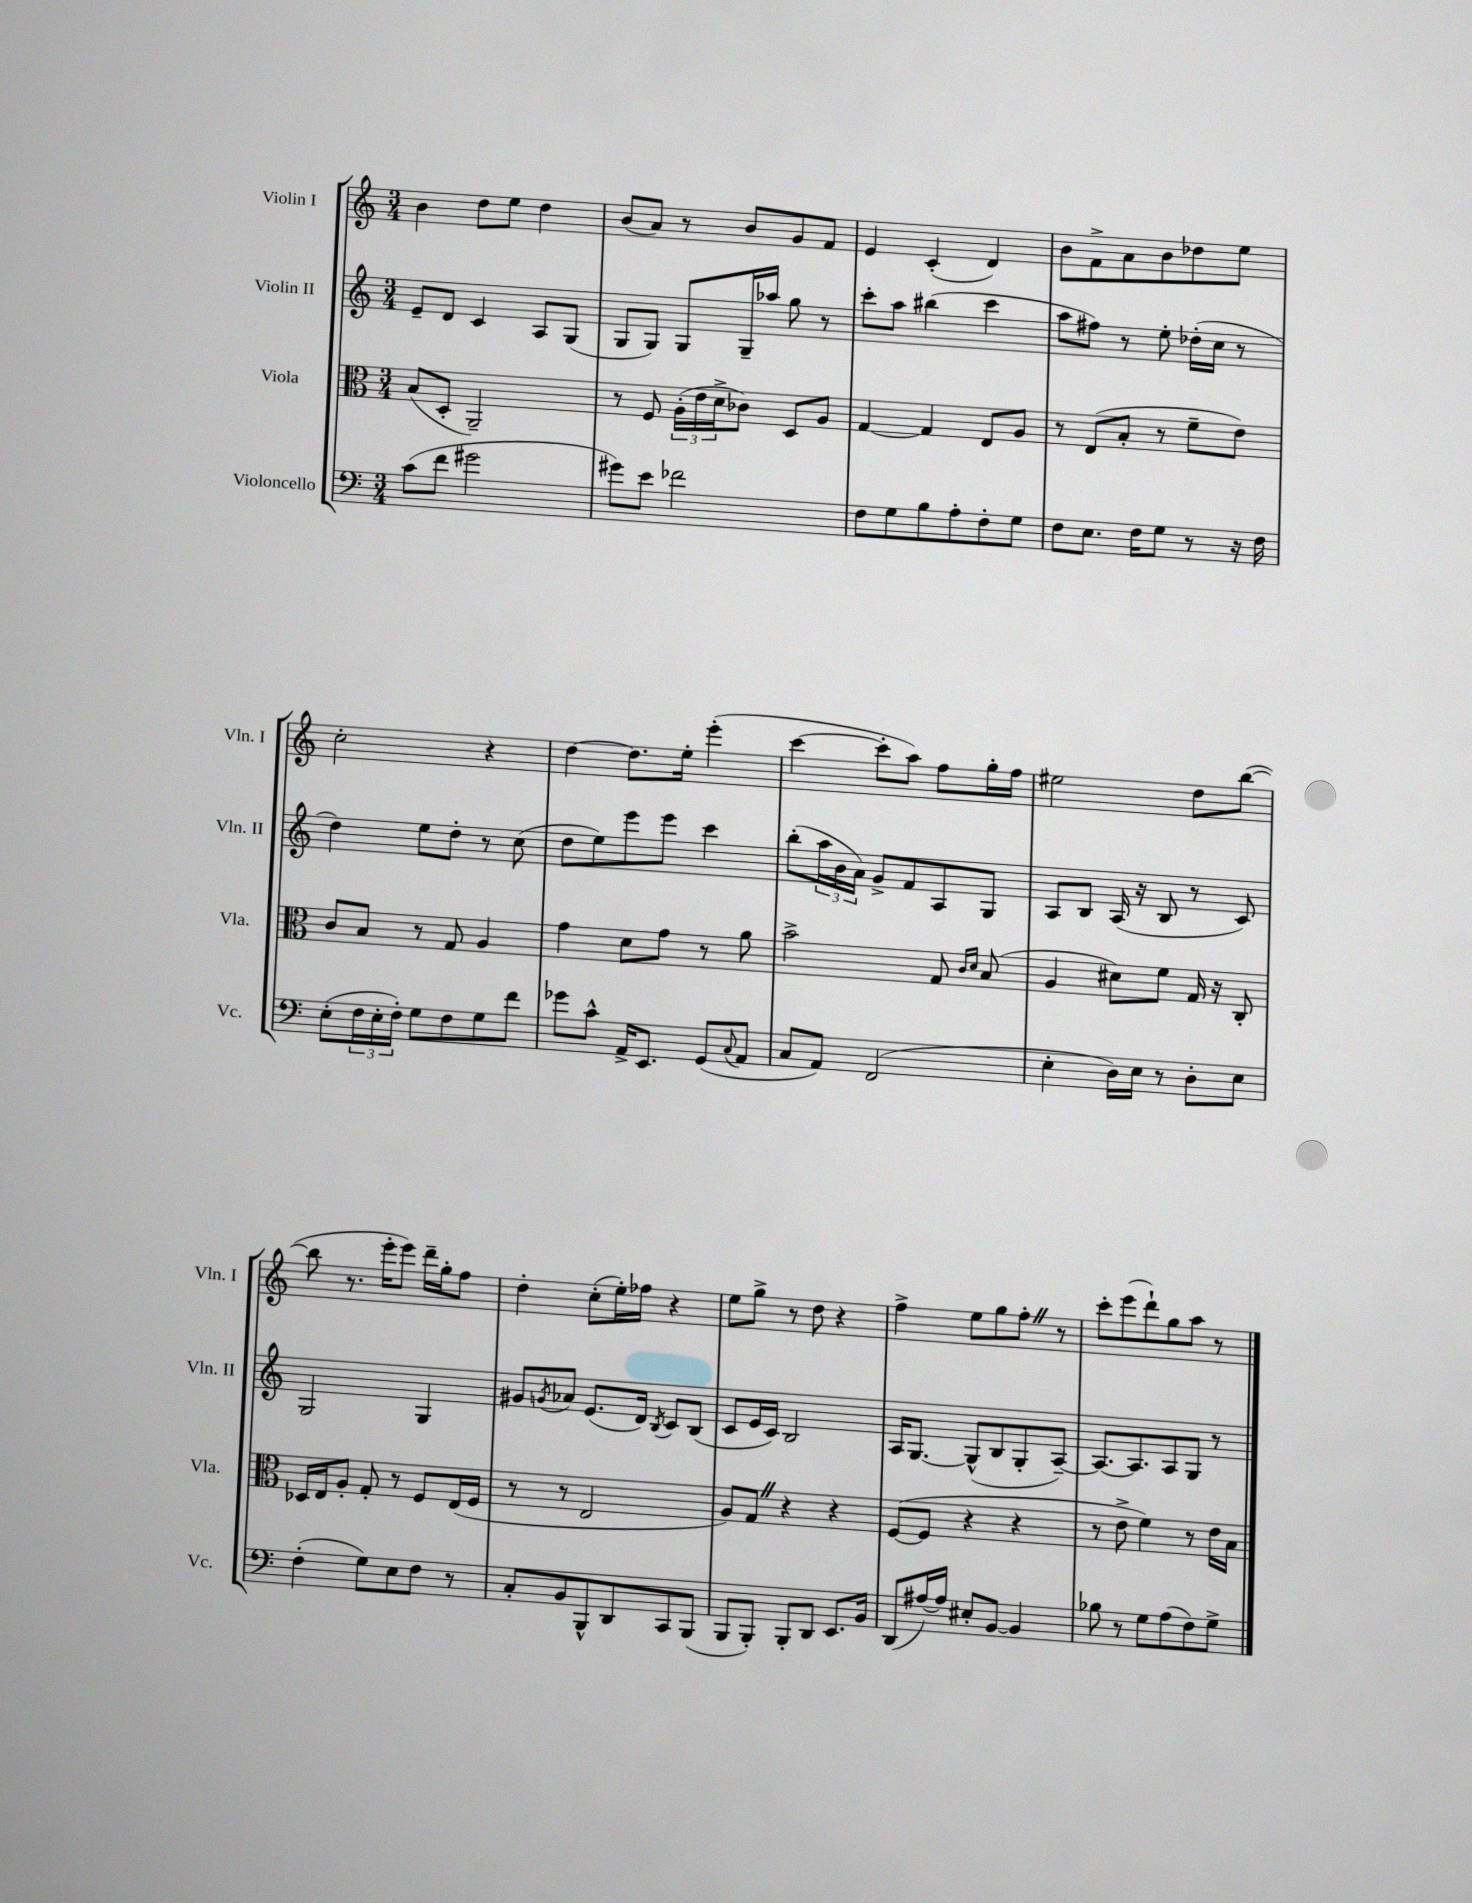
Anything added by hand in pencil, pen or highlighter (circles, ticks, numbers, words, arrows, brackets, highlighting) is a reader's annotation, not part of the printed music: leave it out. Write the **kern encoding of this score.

**kern	**kern	**kern	**kern
*staff4	*staff3	*staff2	*staff1
*clefF4	*clefC3	*clefG2	*clefG2
*k[]	*k[]	*k[]	*k[]
*M3/4	*M3/4	*M3/4	*M3/4
(8c\L	(8B/L	8e~/L	4b\
8f\J	8D'/J	8d/J	.
2g#\	2AA~/)	4c/	8dd\L
.	.	.	8ee\J
.	.	8A/L	4dd\
.	.	(8G/J	.
=	=	=	=
8g#\L)	8r	8G/L	(8b/L
8e\J	8F/	8G/J)	8a/J)
2f-\	(24A'\LL	8G/L	8r
.	24e\	.	.
.	24d^\J	.	.
.	8c-\J)	16G~/L	8b/L
.	.	16aa-/JJ	.
.	8D/L	8gg\	8g/
.	8A/J	8r	8f/J
=	=	=	=
8F\L	[4G/	8ccc'\L	4e/
8G\	.	8aa\J	.
8B\	4G/]	(4bb#\	(4c'/
8A'\	.	.	.
8F'\	8E/L	4ccc\	4d/)
8G\J	8A/J	.	.
=	=	=	=
8F\L	8r	8aa\L	8b\L
8.E\J	(8E/L	8ff#\J)	8f^\
.	8B'/J	8r	8a\
16F\LK	.	.	.
8G\J	8r	8ee'\	8b\
8r	8f~\L	(16dd-'\LL	8dd-\
.	.	16cc\JJ	.
16r	8e\J)	8r	8ee\J
16F\	.	.	.
=	=	=	=
(8E'\L	8c/L	4dd\)	2cc'\
24F\L	8B/J	.	.
24E'\	.	.	.
24F'\JJ)	.	.	.
8G\L	8r	8ee\L	.
8F\	8G/	8dd'\J	.
8G\	4A/	8r	4r
8f\J	.	(8cc\	.
=	=	=	=
8g-\L	4g\	8dd\L	[4dd\
8c^^\J	.	8ee\)	.
16AA^/LK	8d\L	8eee\	8.dd\]L
8.EE/J	.	.	.
.	8g\J	8eee\J	.
.	.	.	16ee'\Jk
(8GG/L	8r	4ccc\	(4eee'\
8qqC/	.	.	.
8AA/J	8a\	.	.
=	=	=	=
8C/L	2b^\	(8bb'\L	[4ccc\
8AA/J)	.	24aa\L	.
.	.	24b\	.
.	.	24a\JJ)	.
(2FF/	.	8g^/L	8ccc'\]L
.	.	8f/	8aa\J)
.	8G/	8A/	8ff\L
.	16qqc/LL	.	.
.	16qqd/JJ	.	.
.	(8B/	8G/J	16gg'\L
.	.	.	16ff\JJ
=	=	=	=
4E'\	4A/	8A/L	2ee#\
.	.	8B/J	.
16D\LL)	8d#\L)	(16A/	.
16E\JJ	.	16r	.
8r	8f\J	8B/	.
8D'\L	16G/	8r	8dd\L
.	16r	.	.
8E\J	8C'/	8c/)	([8bb\J
=	=	=	=
(4F'\	16D-/LL	2G/	8bb\]
.	16E/J	.	.
.	8A'/J	.	8.r
8G\L)	8G'/	.	.
.	.	.	16eee'\LK
8E\	8r	.	8eee\J)
8F\J	8F/L	4G/	16ddd~\LL
.	.	.	16gg'\J
8r	(16E/L	.	8ff\J
.	16F/JJ	.	.
=	=	=	=
8C'/L	8r	8g#/L	4dd'\
.	.	8qg/	.
8BB/	8r	8a-/J	.
8BBB^^/	2E/	(8.e/L	(8cc'\L
8DD/	.	.	16ee'\L)
.	.	16d/Jk)	16ff-\JJ
.	.	8qB/	.
8CC/	.	8c/L	4r
(8BBB/J	.	(8B/J	.
=	=	=	=
8BBB/L	8A/L)	8c/L	8ee\L
8BBB'/J)	8G/J	16e/L	8gg^\J
.	.	16c/JJ)	.
8BBB'/L	4r	2B/	8r
8DD/J	.	.	8dd\
8.EE/L	4r	.	4r
16BB/Jk	.	.	.
=	=	=	=
(8DD/L	([8F/L	16A/LK	4ff^\
.	.	[8.G/J	.
[16A#/L)	8F/]J	.	.
16A#/]JJ	.	.	.
8E#'/L	4r	(8G^^/]L	8ee\L
[8BB/J	.	8B/	8gg\
4BB/]	4r	8G'/	8ff'\J
.	.	[8A~/J)	8r
=	=	=	=
8B-\	8r	8.A/_L	8ccc'\L
8r	8e^\	.	(8eee\
.	.	8.A/]	.
8G\L	4f\)	.	8ddd`\)
(8A\	.	8A/	8gg\
8F\)	8r	8G/J	8aa\J
8G^\J	16e\LL	8r	8r
.	16B\JJ	.	.
==	==	==	==
*-	*-	*-	*-
